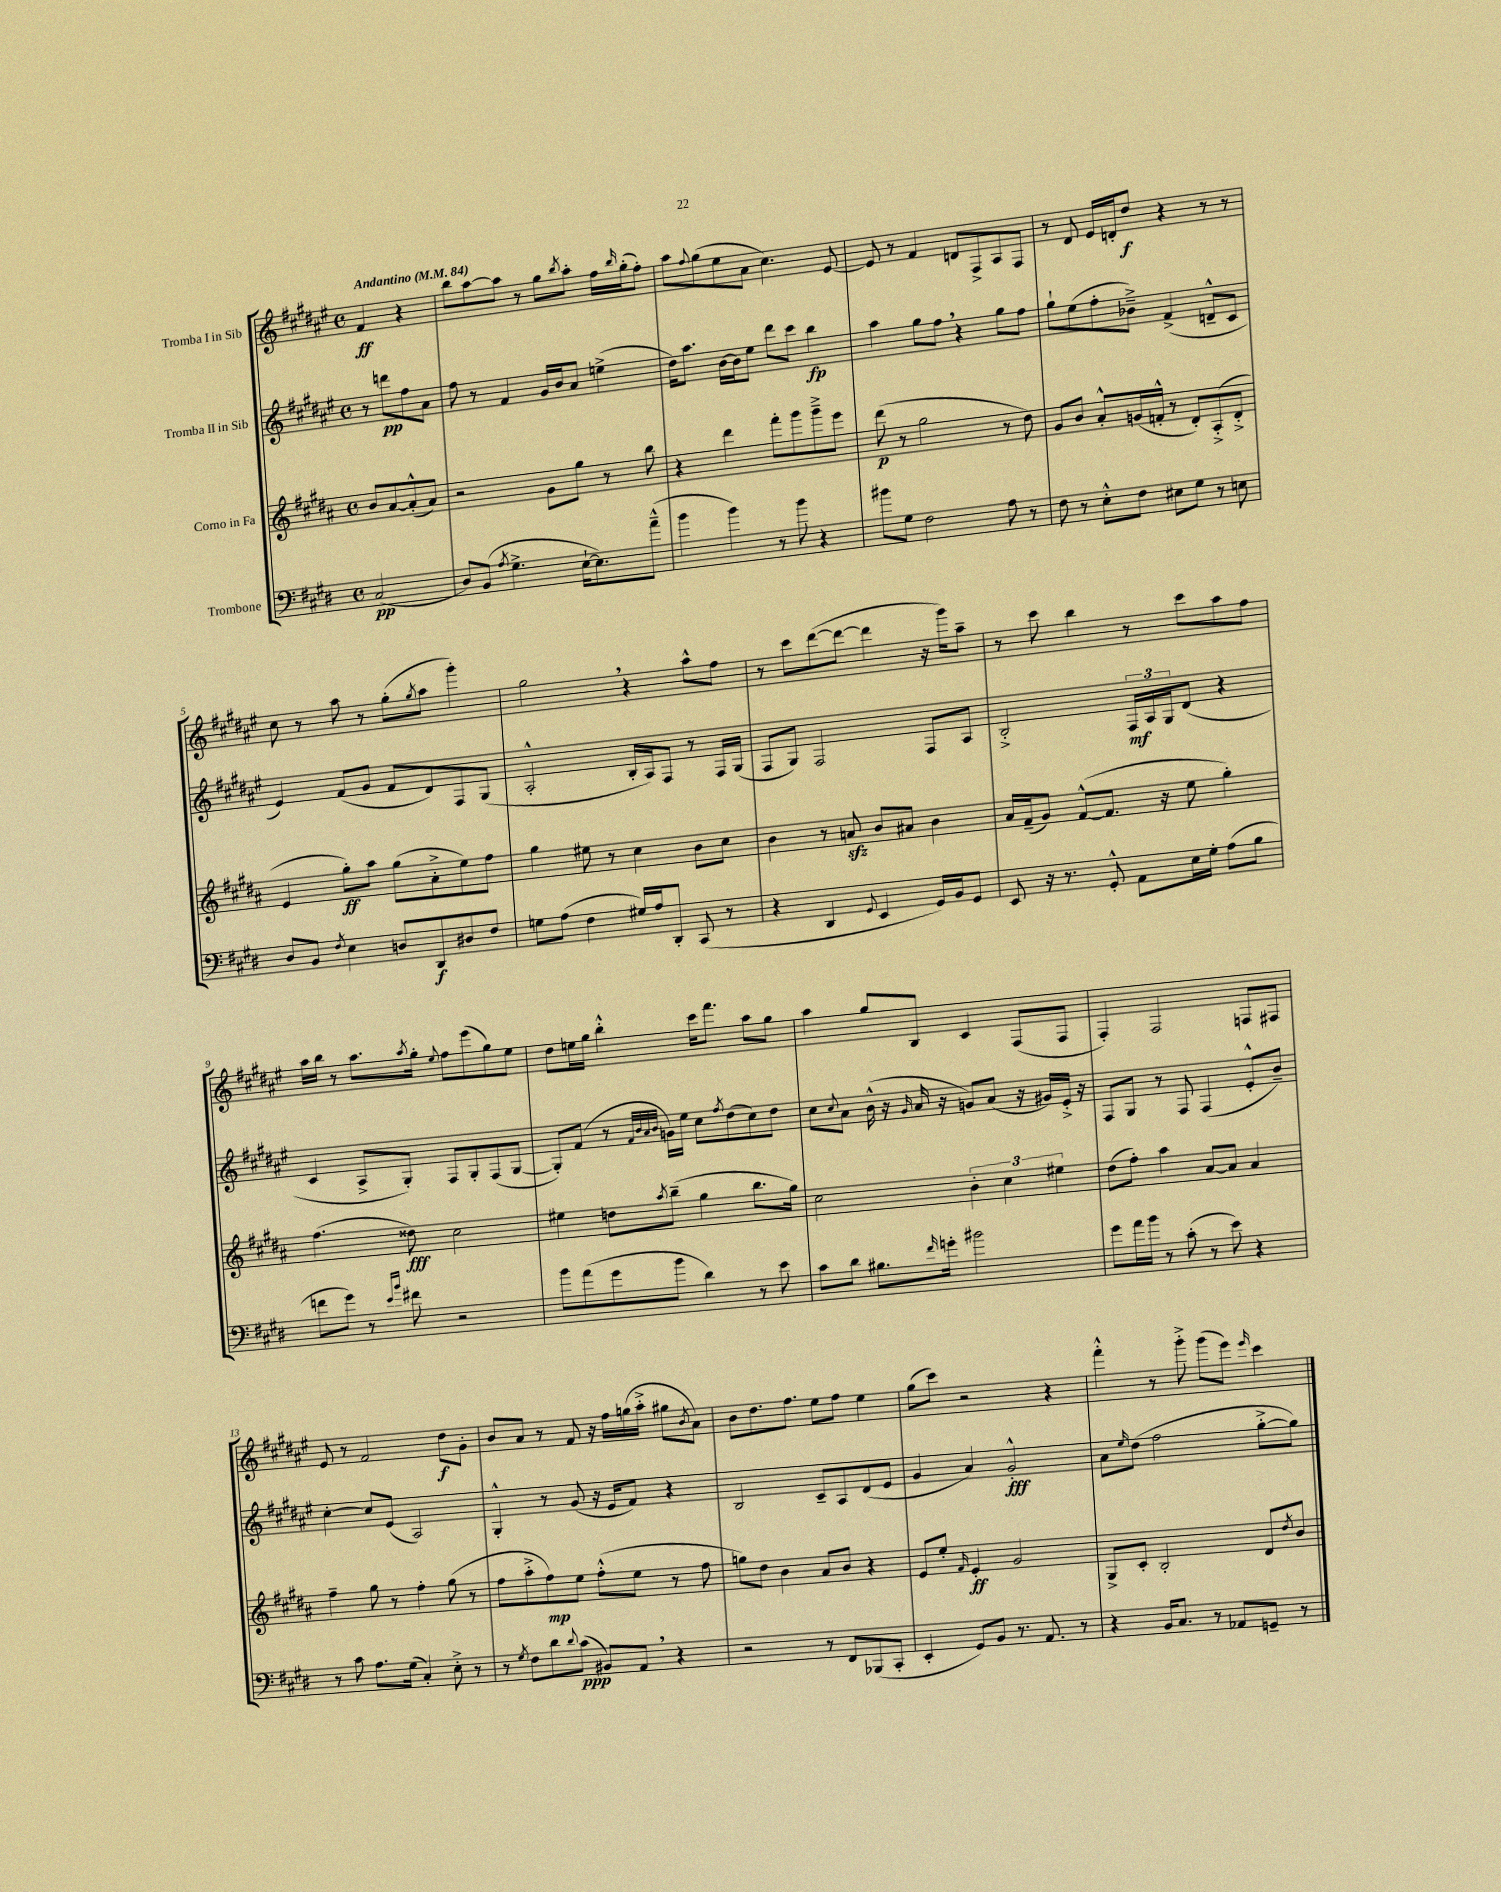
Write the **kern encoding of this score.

**kern	**dynam	**kern	**dynam	**kern	**dynam	**kern	**dynam
*part4	*part4	*part3	*part3	*part2	*part2	*part1	*part1
*staff4	*staff4	*staff3	*staff3	*staff2	*staff2	*staff1	*staff1
*I"Trombone	*	*I"Corno in Fa	*	*I"Tromba II in Sib	*	*I"Tromba I in Sib	*
*clefF4	*	*clefG2	*	*clefG2	*	*clefG2	*
*k[f#c#g#d#]	*	*k[f#c#g#d#a#]	*	*k[f#c#g#d#a#e#]	*	*k[f#c#g#d#a#e#]	*
*M4/4	*	*M4/4	*	*M4/4	*	*M4/4	*
*met(c)	*	*met(c)	*	*met(c)	*	*met(c)	*
*MM84	*	*MM84	*	*MM84	*	*MM84	*
=	=	=	=	=	=	=	=
!	!	!	!	!	!	!LO:TX:a:B:t=Andantino	!
(2C#/	pp	8b/L	.	8r	.	4f#/	ff
.	.	[8a#/	.	8dddn\L	pp	.	.
.	.	(8a#'^^/]	.	8ff#\	.	4r	.
.	.	8a#/J)	.	8a#\J	.	.	.
=1	=1	=1	=1	=1	=1	=1	=1
8D#/L)	.	2r	.	8ff#\	.	8bb\L	.
(8BB/J	.	.	.	8r	.	[8aa#\	.
8qA/	.	.	.	.	.	.	.
4.G#^\	.	.	.	4f#/	.	8aa#\J]	.
.	.	.	.	.	.	8r	.
.	.	8g#\L	.	16g#/LL	.	8gg#\L	.
.	.	.	.	16b/J	.	.	.
.	.	.	.	.	.	8qbb/	.
[16E`\KL	.	8gg#\J	.	8a#/J	.	8aa#'\J	.
8.E\])	.	.	.	.	.	.	.
.	.	8r	.	(4een^\	.	16ff#\LL	.
.	.	.	.	.	.	16qqbb/	.
.	.	.	.	.	.	(16gg#'\J	.
(8a~^^\J	.	8bb\	.	.	.	8ff#'\J)	.
=2	=2	=2	=2	=2	=2	=2	=2
4b\	.	4r	.	16dd#\KL)	.	8aa#\L	.
.	.	.	.	8.aa#\J	.	.	.
.	.	.	.	.	.	8qqff#/	.
.	.	.	.	.	.	(8gg#\	.
4b\)	.	4ddd#\	.	[16b\LL	.	8ee#\	.
.	.	.	.	16b\J]	.	.	.
.	.	.	.	8ee#\J	.	8a#\J	.
8r	.	8fff#'\L	.	8ddd#\L	.	4.cc#\)	.
8b\	.	8ggg#\	.	8ccc#\J	.	.	.
4r	.	8ggg#~^\	.	4bb\	fp	.	.
.	.	8eee\J	.	.	.	[8e#/	.
=3	=3	=3	=3	=3	=3	=3	=3
8b#X\L	.	(8ddd#\	p	4aa#\	.	8e#/]	.
8G#\J	.	8r	.	.	.	8r	.
2F#\	.	2gg#\	.	8gg#\L	.	4f#/	.
.	.	.	.	8ff#,\J	.	.	.
.	.	.	.	4r	.	8dn/L	.
.	.	.	.	.	.	8F#^/	.
8A\	.	8r	.	8gg#\L	.	8A#/	.
8r	.	8dd#\)	.	8ff#\J	.	8F#/J	.
=4	=4	=4	=4	=4	=4	=4	=4
8F#\	.	8g#/L	.	8gg#`\L	.	8r	.
8r	.	8b/J	.	(8ee#\	.	8d#/	.
8E'^^\L	.	8a#'^^/L	.	8ff#'\	.	16e#/LL	.
.	.	.	.	.	.	16dn'/J	.
8F#\J	.	(16gn/L	.	8b-X~^\J)	.	8dd#/J	f
.	.	16fn'^^/JJ	.	.	.	.	.
8E#X\L	.	8r	.	(4f#^/	.	4r	.
8G#\J	.	8d#'/L)	.	.	.	.	.
8r	.	(8A#'^/	.	8dn~^^/L	.	8r	.
8En\	.	8d#'^/J	.	8c#/J	.	8r	.
!!LO:LB:g=z
=5	=5	=5	=5	=5	=5	=5	=5
8D#/L	.	4e/	.	4e#/)	.	8cc#\	.
8BB/J	.	.	.	.	.	8r	.
8qF#/	.	.	.	.	.	.	.
4E\	.	8gg#'\L)	ff	(8f#/L	.	8aa#\	.
.	.	8aa#\J	.	8g#/J	.	8r	.
8Dn/L	.	(8gg#\L	.	8f#/L	.	(8gg#'\L	.
.	.	.	.	.	.	8qgg#/	.
8DD#/	f	8a#'^\	.	8d#/)	.	8aa#\J	.
8D#X/	.	8ee\)	.	8F#/	.	4ggg#'\)	.
8F#/J	.	8ff#\J	.	(8G#/J	.	.	.
=6	=6	=6	=6	=6	=6	=6	=6
8Gn\L	.	4gg#\	.	2A#'^^/	.	2gg#,\	.
(8A\J	.	.	.	.	.	.	.
4F#\	.	8ee#X\	.	.	.	.	.
.	.	8r	.	.	.	.	.
16G#X/LL)	.	4cc#\	.	16B'/LL	.	4r	.
16A/J	.	.	.	16A#/J)	.	.	.
8DD#'/J	.	.	.	8F#/J	.	.	.
(8CC#/	.	8b\L	.	8r	.	8aa#^^\L	.
8r	.	8cc#\J	.	16F#/LL	.	8ff#\J	.
.	.	.	.	(16G#/JJ	.	.	.
=7	=7	=7	=7	=7	=7	=7	=7
4r	.	4b\	.	8F#/L	.	8r	.
.	.	.	.	8G#/J)	.	8ccc#\L	.
4DD#/	.	8r	.	2F#/	.	([8ddd#\	.
.	.	8anzz/	.	.	.	8ddd#\J_	.
8qqGG#/	.	.	.	.	.	.	.
4EE/	.	8b/L	.	.	.	4ddd#\]	.
.	.	8a#X/J	.	.	.	.	.
16GG#/LL)	.	4b\	.	8F#/L	.	16r	.
16BB/J	.	.	.	.	.	16ggg#\KL)	.
8GG#/J	.	.	.	8A#/J	.	8aa#~\J	.
=8	=8	=8	=8	=8	=8	=8	=8
8EE/	.	16a#/LL	.	2B'^/	.	8r	.
.	.	(16f#~/J	.	.	.	.	.
16r	.	8g#/J)	.	.	.	8ccc#\	.
8.r	.	.	.	.	.	.	.
.	.	([8f#^^/L	.	.	.	4bb\	.
8GG#'^^/	.	8.f#/J]	.	.	.	.	.
8AA\L	.	.	.	24F#/LL	mf	8r	.
.	.	.	.	24A#/	.	.	.
.	.	16r	.	.	.	.	.
.	.	.	.	24G#/J	.	.	.
16E\L	.	8ee\	.	(8d#/J	.	8ccc#\L	.
16G#'\JJ	.	.	.	.	.	.	.
(8A\L	.	4gg#'\)	.	4r	.	8aa#\	.
8B\J	.	.	.	.	.	8ff#\J	.
!!LO:LB:g=z
=9	=9	=9	=9	=9	=9	=9	=9
8fn\L	.	(4.ff#\	.	4c#/	.	16aa#\LL	.
.	.	.	.	.	.	16bb\JJ	.
8g#\J)	.	.	.	.	.	8r	.
8r	.	.	.	8A#^/L	.	8.aa#\L	.
16qqe/LL	.	.	.	.	.	.	.
16qqb/JJ	.	.	.	.	.	.	.
8f#X\	.	8dd##X\)	fff	8G#'/J)	.	.	.
.	.	.	.	.	.	8qaa#/	.
.	.	.	.	.	.	16gg#'\Jk	.
.	.	.	.	.	.	8qqee#/	.
2r	.	2cc#\	.	8F#/L	.	8ff#\L	.
.	.	.	.	8G#'/	.	(8eee#\	.
.	.	.	.	(8F#/	.	8gg#\)	.
.	.	.	.	[8G#/J	.	8ee#\J	.
=10	=10	=10	=10	=10	=10	=10	=10
8b\L	.	4ee#X\	.	8G#'/L])	.	8dd#\L	.
(8a\	.	.	.	(8f#/J	.	16een\L	.
.	.	.	.	.	.	16gg#\JJ	.
8g#\	.	8ddn\L	.	8r	.	4bb'^^\	.
.	.	.	.	32qqf#/LLL	.	.	.
.	.	.	.	32qqb/	.	.	.
.	.	.	.	32qqa#/	.	.	.
.	.	8qaa#/	.	32qqb/JJJ	.	.	.
8b\J	.	(8bb~\J	.	16gn\LL)	.	.	.
.	.	.	.	16ee#\JJ	.	.	.
4d#\)	.	4gg#\	.	8cc#\L	.	16ccc#\KL	.
.	.	.	.	.	.	8.fff#\J	.
.	.	.	.	8qff#/	.	.	.
.	.	.	.	(8dd#\	.	.	.
8r	.	8.bb\L	.	8cc#\)	.	8aa#\L	.
8e\	.	.	.	8dd#\J	.	8gg#\J	.
.	.	16gg#\Jk)	.	.	.	.	.
=11	=11	=11	=11	=11	=11	=11	=11
8c#\L	.	2cc#\	.	8cc#\L	.	4aa#\	.
.	.	.	.	8qqcc#/	.	.	.
8d#\J	.	.	.	8a#\J	.	.	.
8.B#X\L	.	.	.	(16b^^\	.	8gg#/L	.
.	.	.	.	16r	.	.	.
.	.	.	.	16qqg#/	.	.	.
.	.	.	.	16a#/	.	8B/J	.
16qqf#/	.	.	.	.	.	.	.
16gn'\Jk	.	.	.	16r	.	.	.
2b#X\	.	6b'\	.	8gn/L)	.	4c#/	.
.	.	.	.	(8a#/J	.	.	.
.	.	6cc#\	.	.	.	.	.
.	.	.	.	16r	.	(8F#/L	.
.	.	.	.	16g#X/LL)	.	.	.
.	.	6ee#X\	.	.	.	.	.
.	.	.	.	16e#'^/JJ	.	8F#/J	.
.	.	.	.	16r	.	.	.
=12	=12	=12	=12	=12	=12	=12	=12
8g#\L	.	(8dd#\L	.	8F#/L	.	4F#'/)	.
16a\L	.	8ff#'\J)	.	8G#/J	.	.	.
16b\JJ	.	.	.	.	.	.	.
8r	.	4aa#\	.	8r	.	2F#/	.
(8c#'\	.	.	.	8F#/	.	.	.
8r	.	[8a#/L	.	(4F#/	.	.	.
8e\)	.	8a#/J]	.	.	.	.	.
4r	.	4a#/	.	8e#'^^/L	.	8Fn/L	.
.	.	.	.	8b~/J)	.	8F#X/J	.
!!LO:LB:g=z
=13	=13	=13	=13	=13	=13	=13	=13
8r	.	4ff#~\	.	[4cc#'\	.	8e#/	.
8c#\	.	.	.	.	.	8r	.
8.A\L	.	8gg#\	.	8cc#/L]	.	2f#/	.
.	.	8r	.	(8e#/J	.	.	.
(16G#\Jk	.	.	.	.	.	.	.
4C#'/)	.	4ff#'\	.	2A#/)	.	.	.
8E'^\	.	(8gg#\	.	.	.	8dd#\L	f
8r	.	8r	.	.	.	8g#'\J	.
=14	=14	=14	=14	=14	=14	=14	=14
8r	.	8ff#\L	.	4G#'^^/	.	8b/L	.
8qG#/	.	.	.	.	.	.	.
8F#\L	.	8aa#'^\	.	.	.	8a#/J	.
8d#\	.	8ff#\)	mp	8r	.	8r	.
8qqd#/	.	.	.	.	.	.	.
(8c#\J	ppp	8ee\J	.	(8g#/	.	8f#/	.
8BB#X/L)	.	(8ff#'^^\L	.	16r	.	16r	.
.	.	.	.	16e#/KL	.	16ff#\LL	.
8AA,/J	.	8ee\J	.	8f#/J)	.	(16ggn\	.
.	.	.	.	.	.	16aa#'^\JJ	.
4r	.	8r	.	4r	.	8gg#X\L	.
.	.	.	.	.	.	8qb/	.
.	.	8ff#\	.	.	.	8a#\J)	.
=15	=15	=15	=15	=15	=15	=15	=15
2r	.	8ggn\L)	.	2B/	.	8b\L	.
.	.	8dd#\J	.	.	.	8.dd#\	.
.	.	4b\	.	.	.	.	.
.	.	.	.	.	.	8.ff#\J	.
8r	.	8a#/L	.	8c#~/L	.	8ee#\L	.
8FF#/L	.	8b/J	.	8A#/	.	8ff#\J	.
(8BBB-X/	.	4r	.	(8d#/	.	4ee#\	.
8CC#'/J	.	.	.	8e#/J	.	.	.
=16	=16	=16	=16	=16	=16	=16	=16
4EE'/	.	8e/L	.	4g#/	.	(8gg#\L	.
.	.	8ee'/J	.	.	.	8ccc#\J)	.
.	.	16qqf#/	.	.	.	.	.
8GG#/L)	.	4e'/	ff	4a#/)	.	2r	.
8BB/J	.	.	.	.	.	.	.
8.r	.	2g#/	.	2g#'^^/	fff	.	.
8.AA/	.	.	.	.	.	.	.
.	.	.	.	.	.	4r	.
8r	.	.	.	.	.	.	.
=17	=17	=17	=17	=17	=17	=17	=17
4r	.	8G#^/L	.	8a#\L	.	4fff#'^^\	.
.	.	.	.	16qqee#/	.	.	.
.	.	8c#'/J	.	(8dd#\J	.	.	.
16BB/KL	.	2B'/	.	2ff#\	.	8r	.
8.C#/J	.	.	.	.	.	.	.
.	.	.	.	.	.	8ggg#'^\	.
8r	.	.	.	.	.	(8ggg#\L	.
8AA-X/L	.	.	.	.	.	8eee#\J)	.
.	.	.	.	.	.	16qqeee#/	.
8GGn~/J	.	8d#/L	.	[8gg#'^\L	.	4ccc#\	.
.	.	8qdd#/	.	.	.	.	.
8r	.	8b/J	.	8gg#\J])	.	.	.
==	==	==	==	==	==	==	==
*-	*-	*-	*-	*-	*-	*-	*-
